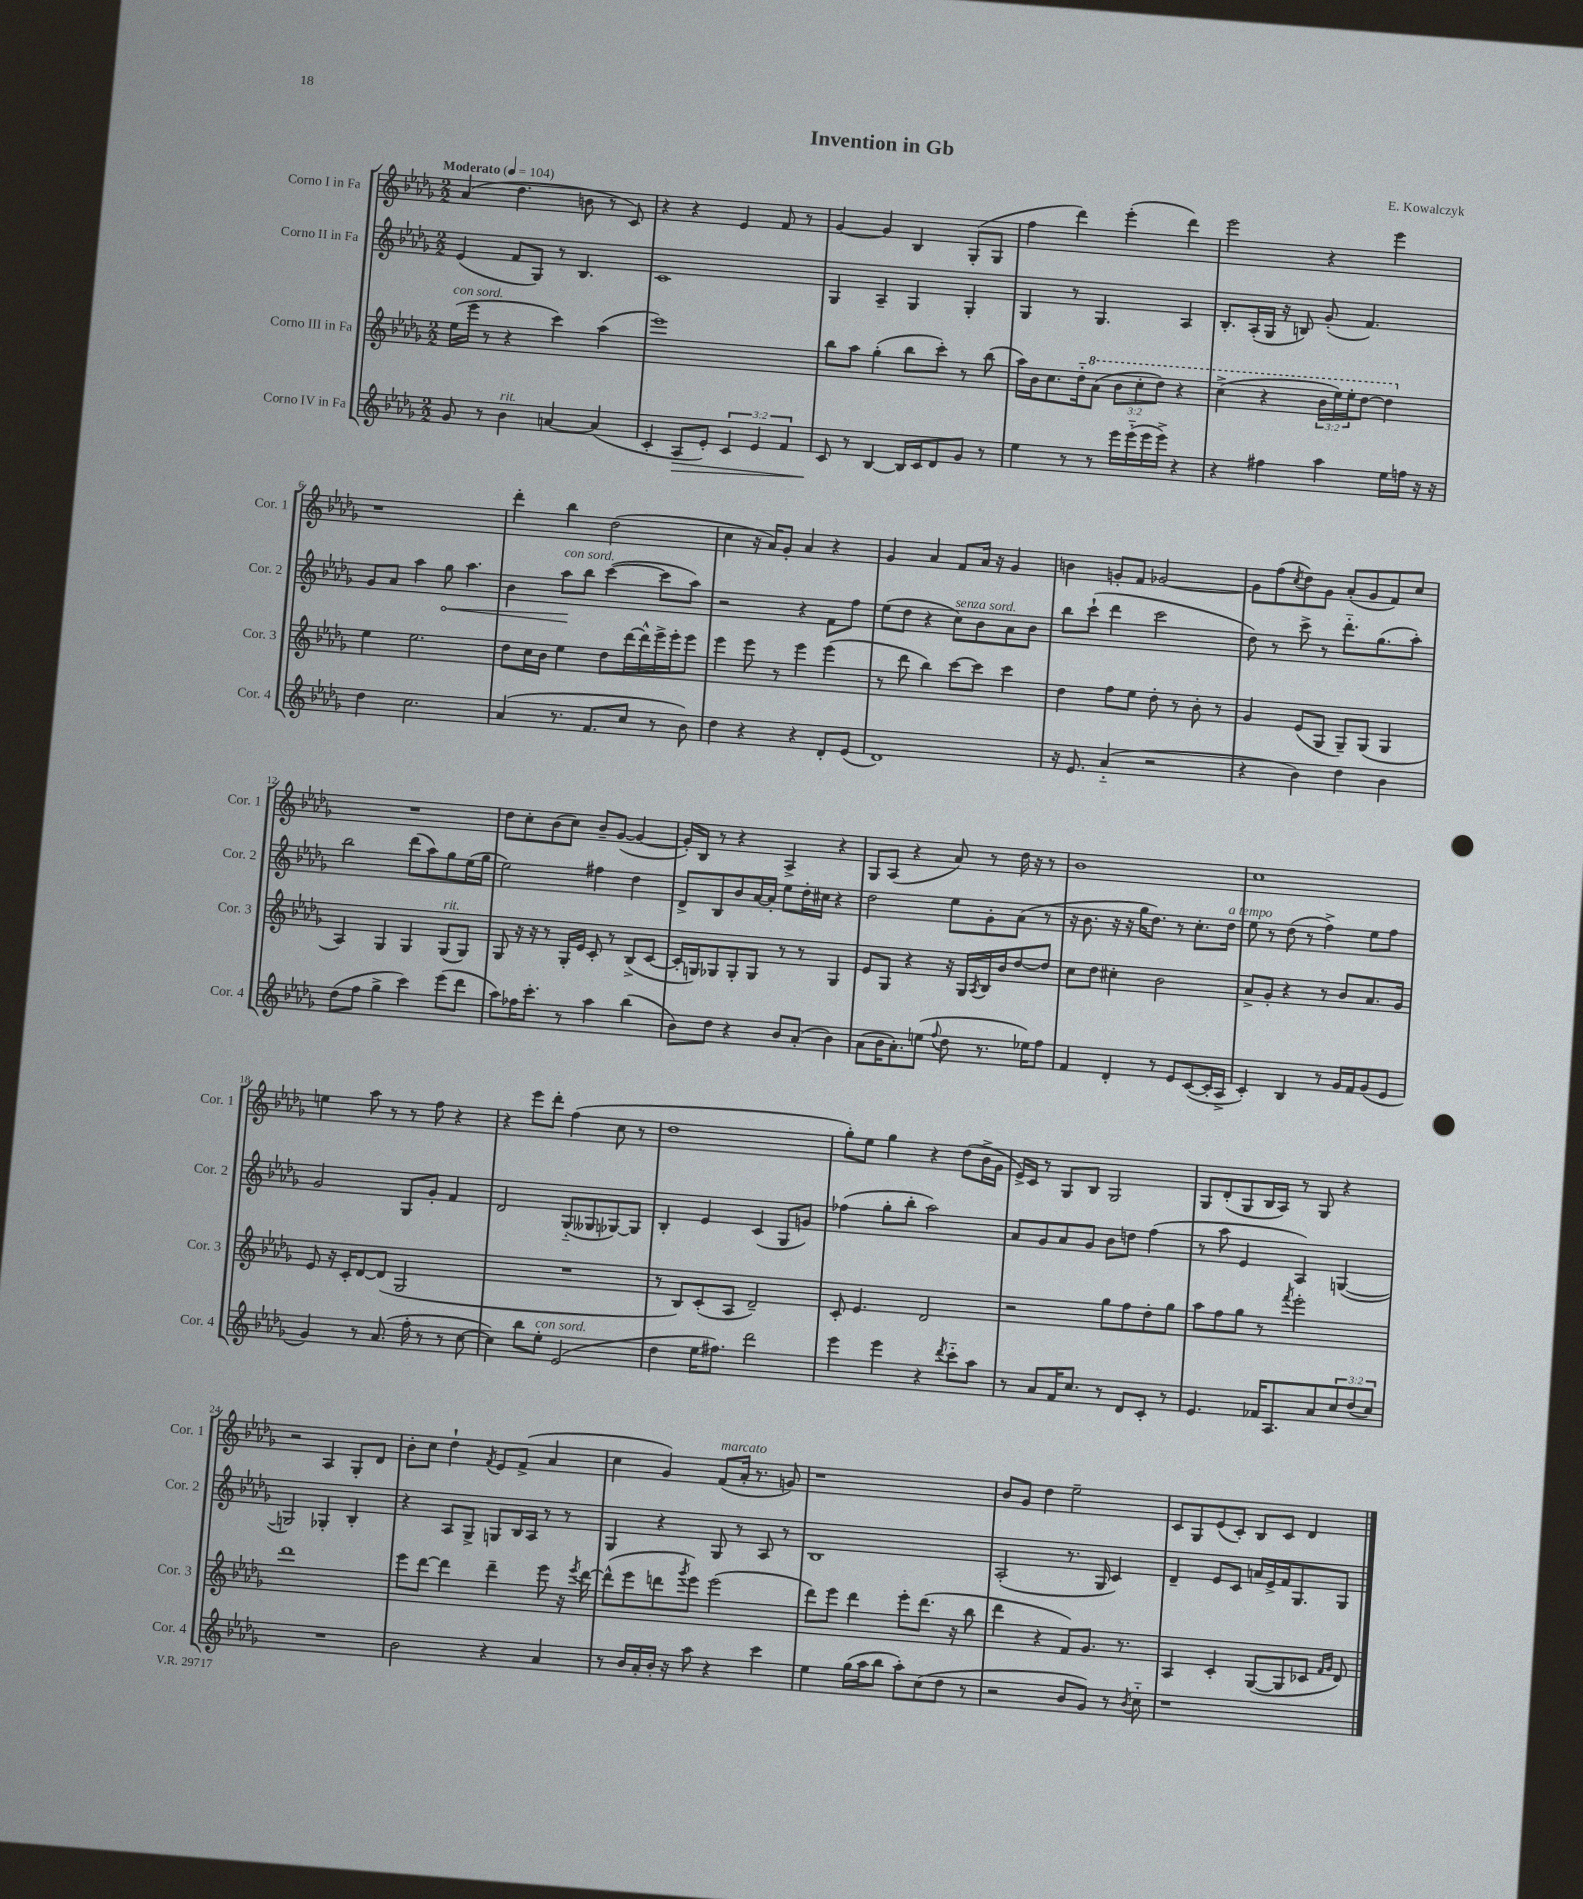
\header { title = "Invention in Gb" composer = "E. Kowalczyk" }
<<
\new StaffGroup <<
\new Staff = "s0" \with { instrumentName = "Corno I in Fa" shortInstrumentName = "Cor. 1" } {
    \clef treble \key des \major \numericTimeSignature \time 2/2 \tempo "Moderato" 4 = 104
    aes'4( des''4. b'8 r8 c'8) |
    r4 r4 ees'4 f'8 r8 |
    ges'4~ ges'4 bes4 ges8-.( ges8 |
    f''4 des'''4) ees'''4-.( des'''4) |
    ees'''2 r4 ees'''4 |
    r1 |
    des'''4-. bes''4 des''2( |
    c''4 r16 aes'16) ges'8-. aes'4 r4 |
    ges'4 aes'4 f'8 aes'16 r16 ges'4 |
    b'4 g'8-. f'8 ges'2~ |
    ges'8 f''8( \acciaccatura { c''8 } des''8) ges'8 aes'8-.( ges'8 f'8) c''8 |
    R1 |
    des''8 c''8-. bes'8( c''8) bes'8-- ges'8~( ges'4~ |
    ges'16-.) bes16 r8 r4 aes4-> r4 |
    ges8 aes8( r4 aes'8) r8 des''16 r16 r8 |
    bes'1 |
    c''1 |
    e''4 aes''8 r8 r8 f''8 r4 |
    r4 ees'''8 des'''8-. f''4( c''8 r8 |
    des''1 |
    ges''8-.) ees''8 ges''4 r4 des''8( bes'16-> ges'16 |
    ees'16->) c'16 r8 ges8 bes8 ges2 |
    ges8 des'8-.( ges8 bes16 aes16) r8 ges8 r4 |
    r2 aes4 ges8-. des'8 |
    bes'8-. c''8 des''4-! \acciaccatura { f'8 } ees'8 f'8->( aes'4 |
    c''4 ges'4) f'8^\markup { \italic "marcato" }( aes'16-. r8. g'8) |
    r1 |
    bes'8 ges'8 des''4 ees''2-- |
    c'8 ges8 ees'8( c'8-.) bes8 c'8 des'4 \bar "|." |
}
\new Staff = "s1" \with { instrumentName = "Corno II in Fa" shortInstrumentName = "Cor. 2" } {
    \clef treble \key des \major \numericTimeSignature \time 2/2
    ees'4( f'8 ges8) r8 bes4. |
    c'1 |
    ges4 aes4-- ges4 ges4-. |
    ges4 r8 ges4. aes4 |
    bes8.-. aes16-.( ges16 r16 b8) ges'8-.( f'4.) |
    ges'8 aes'8 aes''4 \once \override Hairpin.circled-tip = ##t ges''8\< aes''4. |
    bes'4 aes''8\!^\markup { \italic "con sord." } bes''8 c'''4~( c'''8 aes''8) |
    r2 r4 f'8 f''8 |
    ees''8( des''8 r4 c''8^\markup { \italic "senza sord." }) bes'8 aes'8 bes'8 |
    bes''8 c'''8-!( des'''4 c'''2 |
    des''8) r8 c'''8-> r8 des'''8.-_ ges''8.( aes''8-.) |
    bes''2 des'''8( aes''8) ges''8 ees''16( ges''16 |
    ees''2) fis''4 des''4 |
    des'8-> bes8 bes'8 aes'16~ aes'16-. ees''8 des''16-. cis''16 r4 |
    des''2 ees''8 ges'8-. aes'8( r8 |
    r16 bes'8. r16 r16 ges''16 des''8.) r8 c''8.-. des''16^\markup { \italic "a tempo" } |
    ees''8 r8 des''8( r8 f''4->) ees''8 f''8 |
    ges'2 ges8 ges'8-. f'4 |
    des'2 ges8-_( geses8 ges8~) ges8 |
    bes4-. ees'4 c'4( ges8 g'8) |
    fes''4( ges''8-. bes''8-. aes''2) |
    aes'8 ges'8 aes'8 ges'8 bes'8 d''8 f''4( |
    r8 aes''8 ees'4 aes4) g4~( |
    g2) ges4-. bes4-. |
    r4 aes8 ges8-> g8 bes16 aes16 r8 r8 |
    ges4 r4 ges8 r8 aes8 r8 |
    bes1 |
    aes2-.( r8. ges16 c'4) |
    des'4-- ees'8 c'8 a'16 ees'16-> f'16 ges8. ges8 \bar "|." |
}
\new Staff = "s2" \with { instrumentName = "Corno III in Fa" shortInstrumentName = "Cor. 3" } {
    \clef treble \key des \major \numericTimeSignature \time 2/2 \override Staff.TupletNumber.text = #tuplet-number::calc-fraction-text
    ees''16^\markup { \italic "con sord." }( ees'''16 r8 r4 c'''4) aes''4( |
    ees'''1) |
    bes''8 aes''8 ges''4-.( bes''8 c'''8-.) r8 bes''8( |
    aes''16) bes'16 c''8. des''16-_ \ottava #1 aes''8( \tuplet 3/2 { bes''8 c'''8-. des'''8) } r4 |
    c'''4->( r4 \tuplet 3/2 { bes''16 ees'''16) ees'''16-. } des'''8~ des'''4 \ottava #0 |
    ees''4 ees''2. |
    des''8 c''16 bes'16 ees''4 des''8 des'''16~ des'''16-^ ees'''16-> ees'''16-. ees'''8 |
    ees'''4 ees'''8 r8 ees'''4 ees'''4( |
    r8 des'''8 bes''4) c'''8~ c'''8 c'''4 |
    des''4 f''8 ees''8 des''8-. r8 bes'8-. r8 |
    ges'4 ees'8( ges8 ges8--) ges8( ges4 |
    aes4) ges4 ges4 ges8^\markup { \italic "rit." }( ges8) |
    ges8 r16 r16 r8 ges16-. ees'16 c'8-. r8 bes8->( c'8~ |
    c'16-. g16) ges8 ges8-. ges8 r8 r8 ges4 |
    ees'8 ges8 r4 r16 ges16 \acciaccatura { aes8 } bes16 bes'16 des''8~ des''8 |
    c''8 des''8 cis''4-. bes'2 |
    aes'8-> ges'8-. r4 r8 bes'8 aes'8. ges'16 |
    ees'8 r16 c'16-. des'8~ des'8( ges2 |
    R1 |
    r8 bes8) c'8-.( aes8 des'2--) |
    c'8-. ees'4. des'2 |
    r2 ges''8 f''8 des''8-. ges''8 |
    aes''8 f''8 ges''8 r8 \acciaccatura { f'''8 } ees'''2-. |
    des'''1 |
    ees'''8 des'''8~ des'''4 des'''4-- ees'''8 r16 \acciaccatura { ees'''8 } des'''16~ |
    des'''8-^( ees'''8 d'''8 \acciaccatura { ges'''8 } ees'''8) ees'''2( |
    des'''8) ees'''8 des'''4 ees'''8-. des'''8.( r16 bes''8 |
    des'''4 r4 f'8) ges'8. r8. |
    aes4 c'4-. ges8~( ges8 ces'8 \grace { f'16 ges'16 } des'8) \bar "|." |
}
\new Staff = "s3" \with { instrumentName = "Corno IV in Fa" shortInstrumentName = "Cor. 4" } {
    \clef treble \key des \major \numericTimeSignature \time 2/2 \override Staff.TupletNumber.text = #tuplet-number::calc-fraction-text
    ges'8 r8 bes'4^\markup { \italic "rit." } a'4~ a'4( |
    c'4-. aes8\> ees'8-.) \tuplet 3/2 { c'4 ees'4 f'4 } |
    c'8\! r8 bes4~ bes16 c'16 des'8 ges'8 r8 |
    ees''4 r8 r8 ees'''16 ees'''16-_( ees'''16 ees'''16->) r4 |
    r4 fis''4 aes''4 ees''16 f''16 r16 r16 |
    des''4 c''2. |
    aes'4( r8. f'8. c''8 r8 bes'8) |
    des''4 r4 r4 des'8-. ees'8( |
    des'1) |
    r16 ees'8. aes'4-_( r2 |
    r4 bes'4) des''4 bes'4 |
    des''8( f''8 ges''4-> c'''4) ees'''8( des'''8 |
    aes''8) fes''16 c'''8.-. r8 aes''4 bes''4( |
    bes'8) des''8 r4 bes'8 aes'8-.( bes'4) |
    aes'8( bes'16 aes'8.-.) e''8( \appoggiatura { f''8 } des''8 r8. ees''16) f''8 |
    f'4 des'4-. r8 ees'8 c'8~( c'16-. aes16-> |
    c'4-.) bes4 r8 ges'16 f'16 ges'8( ees'8 |
    ges'4) r8 aes'8.( f''16-. r8 r8 c''8~ |
    c''4) bes''8 ees''8-.^\markup { \italic "con sord." } ees'2( |
    des''4 ees''16 fis''8.) des'''2 |
    ees'''4 ees'''4 r4 \acciaccatura { des'''8 } c'''8-_ aes''8 |
    r8 aes'8 f'16 c''8. r8 des'8 c'8-. r8 |
    ees'4. fes'16 aes8. aes'8 \tuplet 3/2 { c''8 des''8( c''8) } |
    R1 |
    bes'2 r4 aes'4 |
    r8 bes'16 aes'16-. bes'16-. r16 aes''8 r4 c'''4 |
    ees''4 ges''16( aes''16 bes''8 aes''8-.) c''8( des''8 r8 |
    r2 bes'8 ges'8) r8 \acciaccatura { bes'8 } c''8-_ |
    r1 \bar "|." |
}
>>
>>
